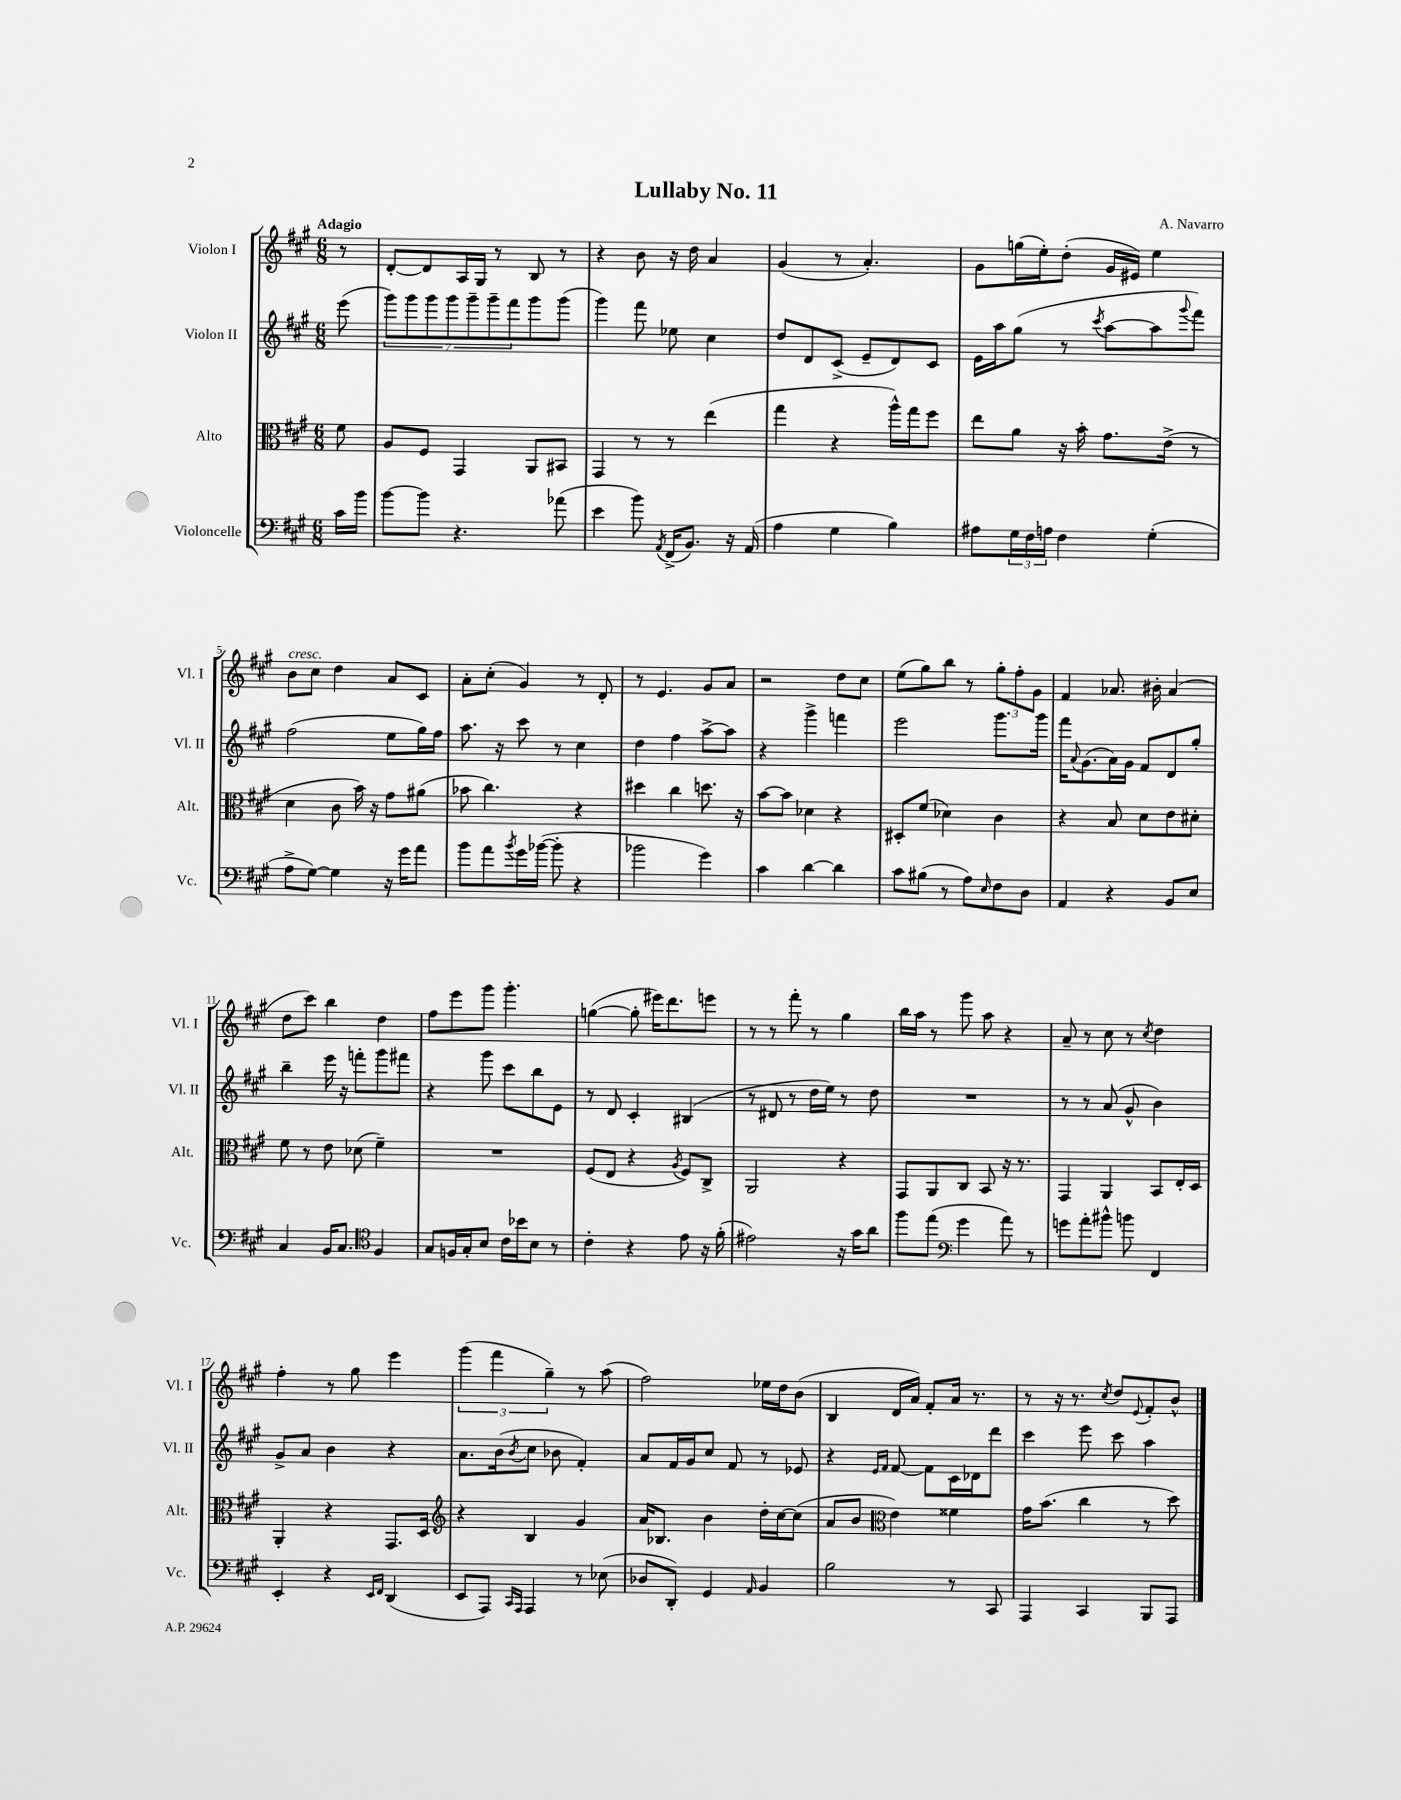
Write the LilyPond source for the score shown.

\header { title = "Lullaby No. 11" composer = "A. Navarro" }
<<
\new StaffGroup <<
\new Staff = "s0" \with { instrumentName = "Violon I" shortInstrumentName = "Vl. I" } {
    \clef treble \key a \major \numericTimeSignature \time 6/8 \partial 8 \tempo "Adagio"
    r8 |
    d'8~-. d'8 a16 gis16 r8 b8 r8 |
    r4 b'8 r16 d''16 a'4 |
    gis'4( r8 a'4.-.) |
    gis'8 g''16( e''16-.) d''8-.( gis'16 eis'16) e''4 |
    b'8^\markup { \italic "cresc." } cis''8 d''4 a'8 cis'8 |
    a'8-. cis''8-.( gis'4) r8 d'8-. |
    r8 e'4. gis'8 a'8 |
    r2 d''8 cis''8 |
    e''8( gis''8) b''8 r8 \tuplet 3/2 { gis''8-. fis''8-. gis'8 } |
    fis'4 aes'8. bis'16-. aes'4( |
    d''8 cis'''8) b''4 d''4 |
    fis''8 e'''8 gis'''8 gis'''4.-. |
    g''4~( g''8-. eis'''16) d'''8. e'''8 |
    r8 r8 fis'''8-. r8 gis''4 |
    b''16 a''16 r8 gis'''8 a''8 r4 |
    a'8-- r8 cis''8 r8 \acciaccatura { cis''8 } d''4 |
    fis''4-. r8 gis''8 e'''4 |
    \tuplet 3/2 { gis'''4( fis'''4 gis''4--) } r8 a''8( |
    fis''2) ees''16 d''16 b'8( |
    b4 d'16 a'16) fis'8-. a'16 r8. |
    r8 r16 r8. \acciaccatura { cis''8 } d''8 \appoggiatura { e'8 } fis'8-. b'8-^ \bar "|." |
}
\new Staff = "s1" \with { instrumentName = "Violon II" shortInstrumentName = "Vl. II" } {
    \clef treble \key a \major \numericTimeSignature \time 6/8 \partial 8
    e'''8( |
    \tuplet 7/4 { gis'''8) gis'''8 gis'''8 gis'''8 gis'''8-- gis'''8-- fis'''8 } gis'''8 gis'''8( |
    gis'''4) fis'''8 ees''8 cis''4 |
    d''8 d'8 cis'8->( e'8-- d'8) cis'8 |
    e'16 a''16 gis''8( r8 \acciaccatura { cis'''8 } a''8~ a''8 \appoggiatura { gis'''8 } fis'''8) |
    fis''2( e''8 gis''16) fis''16 |
    a''8. r16 cis'''8 r8 cis''4 |
    d''4 fis''4 a''8~-> a''8 |
    r4 gis'''4-> f'''4 |
    e'''2 gis'''8. gis'''16 |
    fis'''16 \appoggiatura { a'8 } gis'8.( a'16) gis'16 fis'8 d'8 gis''8-. |
    b''4-- e'''16 r16 f'''8-. gis'''8 fis'''8 |
    r4 gis'''8 cis'''8 b''8 e'8 |
    r8 d'8 cis'4-. bis4( |
    r8 dis'8 r8 d''16 e''16) r8 d''8 |
    R2. |
    r8 r8 a'8( gis'8-^ b'4) |
    gis'8-> a'8 b'4 r4 |
    a'8. b'16( \acciaccatura { b'8 } cis''8 bes'8 fis'4-.) |
    a'8 fis'16 gis'16 cis''8 fis'8 r8 ees'8 |
    r4 \grace { e'16 fis'16 } fis'8~ fis'8 cis'16 des'16 d'''8 |
    cis'''4 e'''8 cis'''8 a''4 \bar "|." |
}
\new Staff = "s2" \with { instrumentName = "Alto" shortInstrumentName = "Alt." } {
    \clef alto \key a \major \numericTimeSignature \time 6/8 \partial 8
    fis'8 |
    a8 fis8 gis,4 a,8 bis,8 |
    gis,4 r8 r8 e''4( |
    gis''4 r4 a''16-^) gis''16 fis''8 |
    e''8 a'8 r16 b'16-. gis'8. e'16->( r8 |
    d'4 cis'8 b'16) r16 gis'8 ais'8( |
    bes'8 cis''4.) r4 |
    dis''4 cis''4 d''8. r16 |
    b'8~ b'8 des'4 r4 |
    dis8-. fis'8( des'4) cis'4 |
    r4 b8 d'8 e'8 dis'8-. |
    fis'8 r8 e'8 des'8( fis'4--) |
    R2. |
    fis8( e8 r4 \acciaccatura { a8 } fis8) cis8-> |
    a,2 r4 |
    gis,8 a,8 cis8 b,8 r16 r8. |
    gis,4 a,4 b,8 e16-. d16 |
    a,4-. r4 gis,8. d16 |
    \clef treble r4 b4 gis'4 |
    a'16 bes8. b'4 d''16-. cis''16~ cis''8( |
    a'8 b'8 \clef alto e'4) fisis'4 |
    gis'16 b'8.( cis''4 r8 d''8) \bar "|." |
}
\new Staff = "s3" \with { instrumentName = "Violoncelle" shortInstrumentName = "Vc." } {
    \clef bass \key a \major \numericTimeSignature \time 6/8 \partial 8
    cis'16 b'16 |
    b'8~ b'8 r4. aes'8( |
    e'4 b'8) \acciaccatura { a,8 } fis,16->( b,8.) r16 a,16( |
    a4 gis4 b4) |
    ais8 \tuplet 3/2 { gis16 fis16 a16 } fis4 gis4-.( |
    a8-> gis8~) gis4 r16 gis'16 a'8 |
    b'8 a'8 \acciaccatura { b'8 } gis'16 bes'16~( bes'8-. r4 |
    bes'2 gis'4) |
    cis'4 d'4~ d'4 |
    cis'8 bis8( r8 a8) \grace { e16 } fis8 d8 |
    a,4 r4 b,8 e8 |
    cis4 b,16 cis8. \clef tenor fis4 |
    gis8 f16 gis16-. b8 cis'16 bes'16 b8 r8 |
    cis'4-. r4 e'8 r16 fis'16-.( |
    eis'2) r16 gis'16 a'8 |
    fis''8 e''8( \clef bass gis'4 a'8) r8 |
    g'8 a'8-. bis'8-^ b'8 fis,4 |
    e,4-. r4 \grace { e,16 fis,16 } d,4( |
    e,8 a,,8) \grace { cis,16 a,,16 } a,,4 r8 ees8( |
    des8 d,8-.) gis,4 \grace { a,16 } b,4 |
    b2 r8 cis,8 |
    a,,4 cis,4 b,,8 a,,8 \bar "|." |
}
>>
>>
